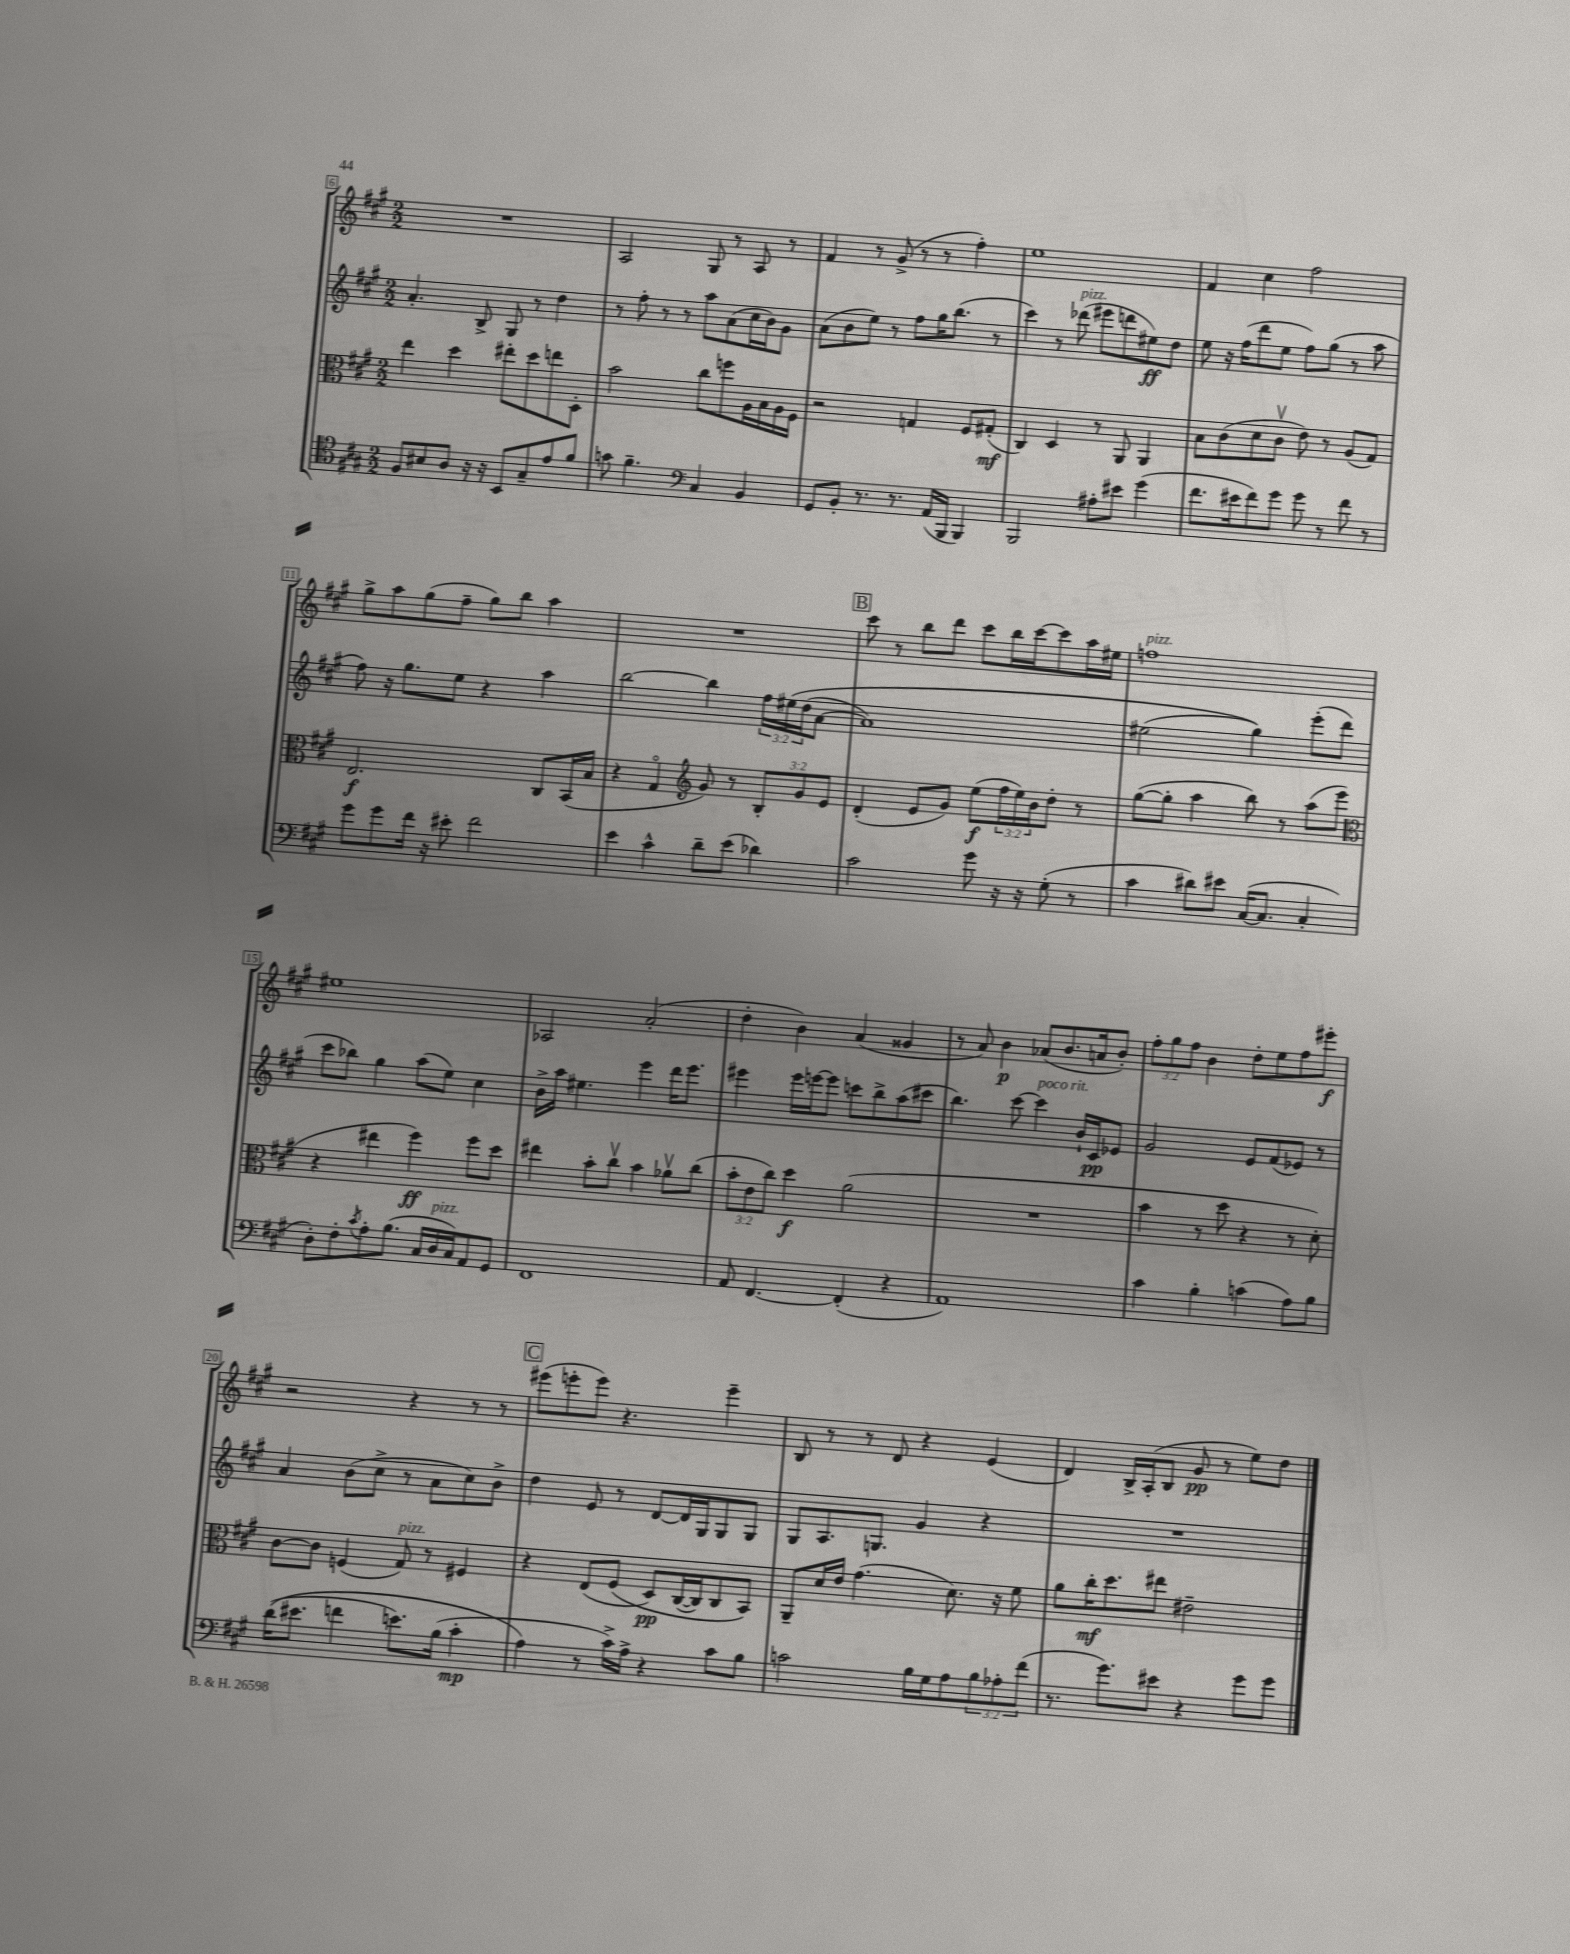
<<
\new StaffGroup <<
\new Staff = "s0" {
    \clef treble \key a \major \numericTimeSignature \time 2/2 \override Staff.TupletNumber.text = #tuplet-number::calc-fraction-text
    R1 |
    a2 gis8 r8 a8 r8 |
    fis'4 r8 gis'8->( r8 r8 fis''4-.) |
    e''1 |
    fis'4 cis''4 fis''2 |
    gis''8-> a''8 gis''8( fis''8-- gis''8) b''8 a''4 |
    R1 |
    \mark \markup { \box "B" } cis'''8 r8 b''8 d'''8 cis'''8 b''16 cis'''16~ cis'''8 a''16 eis''16 |
    f''1^\markup { \italic "pizz." } |
    eis''1 |
    aes2 a'2-.( |
    d''4-. b'4) a'4( gisis'4 |
    r8 a'8) b'4\p aes'8( b'8. a'16 b'8-.) |
    \tuplet 3/2 { fis''8-. gis''8 fis''8 } b'4 d''8-. e''8 fis''8 eis'''8-.\f |
    r2 r4 r8 r8 |
    \mark \markup { \box "C" } eis'''8( e'''8-. e'''8) r4. e'''4-- |
    b8 r8 r8 d'8 r4 e'4( |
    d'4) b16-> a16-.( b8 gis'8\pp r8 e''8) d''8 \bar "|." |
}
\new Staff = "s1" {
    \clef treble \key a \major \numericTimeSignature \time 2/2 \override Staff.TupletNumber.text = #tuplet-number::calc-fraction-text
    a'4.-. b8-> gis8 r8 d''4 |
    r8 fis''8-. r8 r8 a''8 a'8( cis''16 b'16) gis'8 |
    a'8( b'8 e''8) r8 fis''8 gis''16 b''8.( r8 |
    cis'''4) r8 des'''8^\markup { \italic "pizz." }( eis'''8 d'''8 eis''8\ff) d''8 |
    e''8 r16 fis''16( d'''8 e''8 fis''8) gis''8( r8 a''8 |
    fis''8) r16 gis''8. e''8 r4 a''4 |
    b''2~ b''4 \tuplet 3/2 { fis''16 eis''16\( d''16( } a'8~ |
    \mark \markup { \box "B" } a'1) |
    eis''2( gis''4)\) e'''8-.( d'''8 |
    cis'''8 bes''8) gis''4 a''8( e''8) cis''4 |
    b'16-> a''16 eis''4. e'''4 d'''16 e'''8. |
    eis'''4 eis'''16 e'''16~ e'''8 c'''8 b''8-> a''8( cis'''8 |
    b''4.) cis'''8~ cis'''4^\markup { \italic "poco rit." } b'16-! cis'16\pp ees'8 |
    gis'2 e'8 fis'8( ees'8) r8 |
    a'4 b'8( cis''8-> r8 a'8 cis''8) b'8-> |
    \mark \markup { \box "C" } d''4 e'8 r8 d'8~ d'16 gis16 gis8 gis8 |
    gis8 a8. g8. gis'4 r4 |
    R1 \bar "|." |
}
\new Staff = "s2" {
    \clef alto \key a \major \numericTimeSignature \time 2/2 \override Staff.TupletNumber.text = #tuplet-number::calc-fraction-text
    e''4 d''4 eis''8-. d''8 e''8 d8-. |
    b'2 cis''8 f''8 a16 b16 a16 fis16 |
    r2 g4 fis8 gis8-.\mf( |
    cis4) d4 r8 a,8 a,4 |
    b8 cis'8( d'8 cis'8\upbow e'8) r8 a8( gis8) |
    e2.\f cis8 b,16( b16 |
    r4 gis4\flageolet \clef treble gis'8) r8 \tuplet 3/2 { b8-. gis'8 e'8 } |
    \mark \markup { \box "B" } d'4-.( e'8 gis'8) e''8\f( \tuplet 3/2 { fis''16 e''16) b'16 } d''8-. r8 |
    gis''8~( gis''8-. a''4 b''8) r8 a''8( e'''8 |
    \clef alto r4 eis''4 fis''4\ff) fis''8 d''8 |
    eis''4 b'8-. cis''8\upbow b'4 aes'8\upbow cis''8( |
    \tuplet 3/2 { b'8-. e'8 cis''8) } d''4\f a'2( |
    R1 |
    b'4 r8 d''8 r4 r8 d'8-.) |
    cis'8~ cis'8 f4( gis8^\markup { \italic "pizz." }) r8 fis4 |
    \mark \markup { \box "C" } r4 e8( fis8\( d8\pp) cis16~( cis16) cis8 b,8\) |
    a,8-- d'16 e'16 gis'4.( d'8.) r16 fis'8 |
    a'8 cis''16-.\mf d''8. eis''8 eis'2-- \bar "|." |
}
\new Staff = "s3" {
    \clef tenor \key a \major \numericTimeSignature \time 2/2 \override Staff.TupletNumber.text = #tuplet-number::calc-fraction-text
    fis8 bis8 a8 r16 r16 b,8 gis8-- e'8 fis'8 |
    g'8 fis'4.-- \clef bass cis4 b,4 |
    gis,8 b,8-. r8. r8. a,16( b,,16 b,,4) |
    b,,2 ais8-. eis'8 gis'4( |
    fis'8. eis'16 fis'8) gis'8 gis'8 r8 fis'8 r8 |
    gis'8 gis'8 fis'16 r16 eis'8-. fis'2 |
    e'4 cis'4-^ d'8-- e'8( des'4) |
    \mark \markup { \box "B" } cis'2 gis'8 r16 r16 gis8-.( r8 |
    cis'4 dis'8) eis'8 cis16~( cis8. cis4-. |
    d8-.) fis8-. \acciaccatura { cis'8 } a8-. b8.( cis16 d16^\markup { \italic "pizz." } cis16) a,8 gis,8 |
    fis,1 |
    a,8 fis,4.~ fis,4-.( r4 |
    a,1) |
    cis'4 b4-. c'4( a8) b8 |
    d'16(\( eis'8. f'4 e'8.) b16( cis'4-.\mp |
    \mark \markup { \box "C" } a4\) r8 cis'16->) a16-> r4 cis'8 b8 |
    c'2 b16 gis16 a8 \tuplet 3/2 { b8 aes8-. fis'8( } |
    r8. gis'8.) eis'8 r4 gis'8 gis'8 \bar "|." |
}
>>
>>
\layout { \context { \Score currentBarNumber = #6 \override BarNumber.stencil = #(make-stencil-boxer 0.1 0.3 ly:text-interface::print) } }
